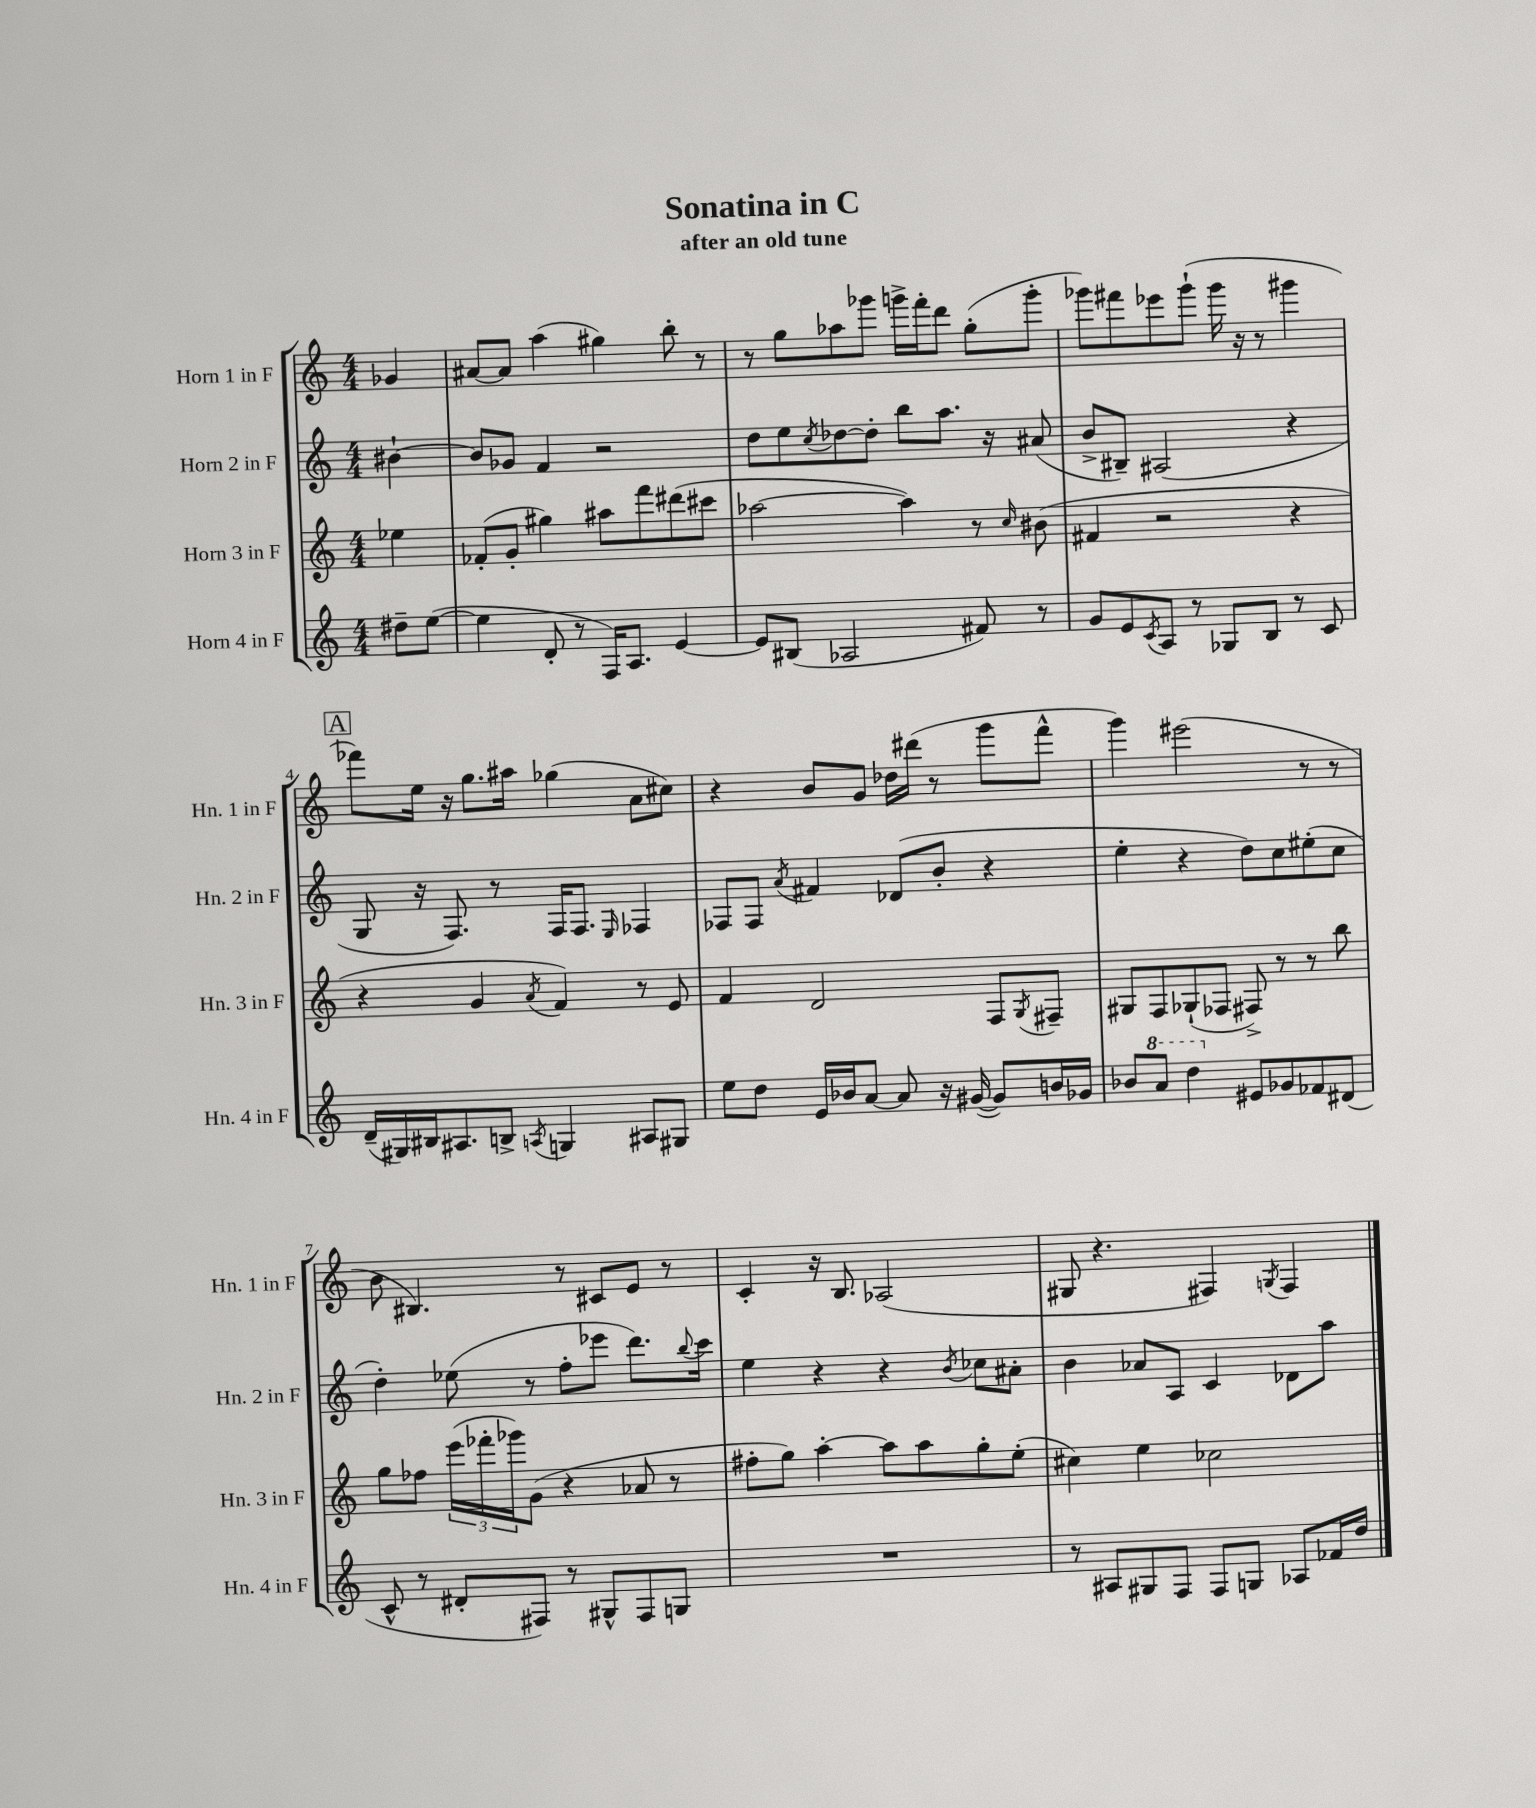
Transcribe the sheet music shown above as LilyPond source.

\header { title = "Sonatina in C" subtitle = "after an old tune" }
<<
\new StaffGroup <<
\new Staff = "s0" \with { instrumentName = "Horn 1 in F" shortInstrumentName = "Hn. 1 in F" } {
    \clef treble \key c \major \numericTimeSignature \time 4/4 \partial 4
    ges'4 |
    ais'8~ ais'8 a''4( gis''4) b''8-. r8 |
    r8 g''8 aes''8 ges'''8 g'''16-> f'''16-. d'''8 g''8-.( g'''8-. |
    ges'''8) fis'''8 ees'''8 ges'''8-!( ges'''16 r16 r8 gis'''4 |
    \mark \markup { \box "A" } fes'''8) e''16 r16 g''8. ais''16 ges''4( a'8 cis''8) |
    r4 b'8 g'8 des''16 dis'''16( r8 g'''8 f'''8-^ |
    g'''4) eis'''2( r8 r8 |
    b'8 bis4.) r8 cis'8 e'8 r8 |
    c'4-. r16 b8. aes2( |
    gis8 r4. fis4) \acciaccatura { g8 } fis4 \bar "|." |
}
\new Staff = "s1" \with { instrumentName = "Horn 2 in F" shortInstrumentName = "Hn. 2 in F" } {
    \clef treble \key c \major \numericTimeSignature \time 4/4 \partial 4
    bis'4~-! |
    bis'8 ges'8 f'4 r2 |
    d''8 e''8 \acciaccatura { c''8 } des''8~ des''8-. b''8 a''8. r16 ais'8( |
    b'8-> bis8--) ais2( r4 |
    \mark \markup { \box "A" } g8 r16 f8.) r8 f16 f8. \grace { e16 } fes4 |
    fes8 fes8 \acciaccatura { a'8 } fis'4 des'8( b'8-. r4 |
    e''4-. r4 d''8) c''8 eis''8-.( c''8 |
    d''4-.) ees''8( r8 f''8-. ees'''8 d'''8.) \appoggiatura { b''8 } c'''16 |
    e''4 r4 r4 \acciaccatura { b'8 } ces''8 ais'8-. |
    b'4 aes'8 a8 c'4 des'8 a''8 \bar "|." |
}
\new Staff = "s2" \with { instrumentName = "Horn 3 in F" shortInstrumentName = "Hn. 3 in F" } {
    \clef treble \key c \major \numericTimeSignature \time 4/4 \partial 4
    ees''4 |
    fes'8-.( g'8-. gis''4) ais''8 f'''8 dis'''8( cis'''8 |
    aes''2~ aes''4) r8 \grace { c''16 } bis'8( |
    fis'4 r2 r4 |
    \mark \markup { \box "A" } r4 g'4 \acciaccatura { a'8 } f'4) r8 e'8 |
    f'4 d'2 f8 \acciaccatura { g8 } fis8-- |
    gis8 f8 ges8-!( fes8 fis8->) r8 r8 b''8 |
    g''8 fes''8 \tuplet 3/2 { e'''16( fes'''16-. ges'''16) } g'8( r4 aes'8 r8 |
    fis''8-. g''8) a''4~-. a''8 a''8 g''8-. e''8-.( |
    cis''4) e''4 ces''2 \bar "|." |
}
\new Staff = "s3" \with { instrumentName = "Horn 4 in F" shortInstrumentName = "Hn. 4 in F" } {
    \clef treble \key c \major \numericTimeSignature \time 4/4 \partial 4
    dis''8-- e''8~( |
    e''4 d'8-. r8 f16) a8. e'4~ |
    e'8 bis8( aes2 fis'8) r8 |
    g'8 e'8 \acciaccatura { c'8 } a8 r8 ges8 b8 r8 c'8 |
    \mark \markup { \box "A" } d'16--( gis16) bis16 ais8. b8-> \acciaccatura { a8 } g4 ais8 gis8 |
    e''8 d''8 e'16 bes'16 a'8~ a'8 r16 gis'16~( gis'8) b'16 ges'16 |
    bes'8 \ottava #1 a''8 d'''4 \ottava #0 eis'8 ges'8 fes'8 dis'8( |
    c'8-^ r8 dis'8-. fis8) r8 gis8-^ fis8 g8 |
    R1 |
    r8 ais8 gis8 f8 f8 g8 aes8 fes'16 d''16 \bar "|." |
}
>>
>>
